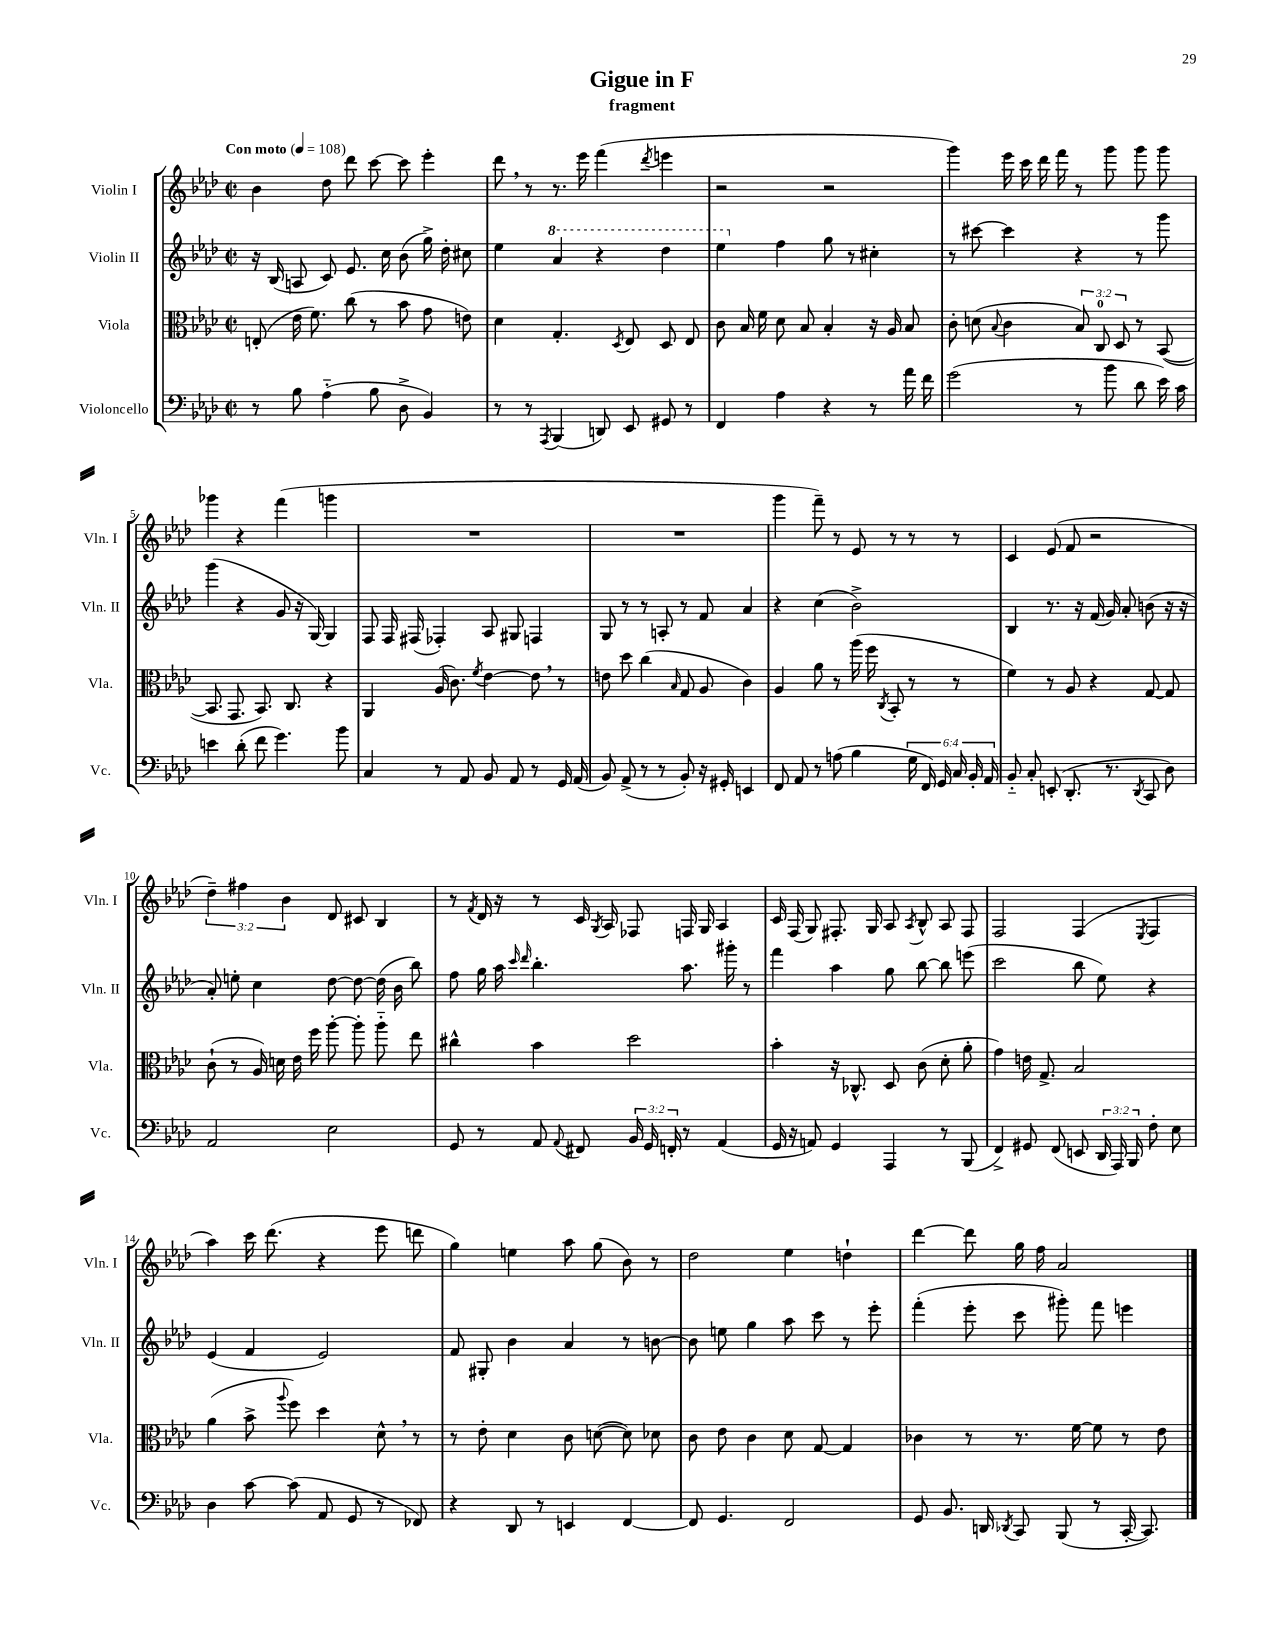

**kern	**kern	**kern	**kern
*staff4	*staff3	*staff2	*staff1
*clefF4	*clefC3	*clefG2	*clefG2
*k[b-e-a-d-]	*k[b-e-a-d-]	*k[b-e-a-d-]	*k[b-e-a-d-]
*M2/2	*M2/2	*M2/2	*M2/2
*met(c|)	*met(c|)	*met(c|)	*met(c|)
*MM108	*MM108	*MM108	*MM108
8r	(8E'	16r	4b-
.	.	(16B-	.
8B-	16e-	8A	.
.	8.f)	.	.
(4A-'~	.	8c)	8dd-
.	(8cc	8.e-	8ddd-
8B-	8r	.	[8ccc
.	.	16cc	.
8D-^	8b-	(8b-	8ccc]
4BB-)	8g	16gg^)	4eee-'
.	.	16dd-'	.
.	8e)	8cc#	.
=	=	=	=
8r	4d-	4ee-	8ddd-
8r	.	.	8r
8qAAA-	.	.	.
(4BBB-	4.G'	4aa-	8.r
.	.	.	16eee-
8DD)	.	4r	(4fff
.	8qD-	.	.
8EE-	8E-	.	.
.	.	.	8qddd-
8GG#	8D-	4ddd-	4eee
8r	8E-	.	.
=	=	=	=
4FF	8c	4eee-	2r
.	16B-	.	.
.	16f	.	.
4A-	8d-	4ff	.
.	8B-	.	.
4r	4B-'	8gg	2r
.	.	8r	.
8r	16r	4cc#'	.
.	16A-	.	.
16a-	8B-	.	.
16f	.	.	.
=	=	=	=
(2g	8c'	8r	4ggg)
.	(8d	[8ccc#	.
.	8qqB-	.	.
.	4c	4ccc#]	16eee-
.	.	.	16ccc
.	.	.	16ddd-
.	.	.	16fff
8r	12B-)	4r	8r
.	12C	.	.
8b-	.	.	8ggg
.	12D-	.	.
8d-	8r	8r	8ggg
16e-)	([8BB-	8ggg	8ggg
16c	.	.	.
=	=	=	=
4e	8.BB-]	(4ggg	4ggg-
.	8.GG	.	.
(8d-'	.	4r	4r
8f	8.BB-)	.	.
4.g)	.	8g	(4fff
.	8.C	.	.
.	.	16r	.
.	.	[16G)	.
.	4r	4G]	4ggg
8b-	.	.	.
=	=	=	=
4C	4AA-	8F	1r
.	.	16F	.
.	.	(16F#	.
8r	(16A-	4F-')	.
.	8.c)	.	.
8AA-	.	.	.
.	8qf	.	.
8BB-	[4e-	8A-	.
8AA-	.	8G#	.
8r	8e-]	4F	.
16GG	8r	.	.
(16AA-	.	.	.
=	=	=	=
8BB-)	8e	8G	1r
(8AA-^	8dd-	8r	.
8r	(4cc	8r	.
8r	.	8A'	.
.	16qqB-	.	.
8BB-')	8G	8r	.
16r	8A-	8f	.
16GG#'	.	.	.
4EE	4c)	4a-	.
=	=	=	=
8FF	4A-	4r	4ggg
8AA-	.	.	.
8r	8a-	(4cc	8fff~)
(8A	8r	.	8r
4B-	(16aa-	2b-^)	8e-
.	16ff	.	.
.	8qC	.	.
.	8BB-'	.	8r
24G	8r	.	8r
24FF)	.	.	.
24GG	.	.	.
24C	8r	.	8r
24BB-'	.	.	.
24AA-	.	.	.
=	=	=	=
8BB-'~	4f)	4B-	4c
8C'	.	.	.
(8EE'	8r	8.r	(8e-
8.DD-'	8A-	.	8f
.	.	16r	.
.	4r	(16f	2r
8.r	.	16g)	.
.	.	8a-'	.
8qDD-	.	.	.
8CC	[8G	(8b	.
8D-)	8G]	16r	.
.	.	16r	.
=	=	=	=
2AA-	(8c`	8a-')	6dd-~)
.	8r	8ee'	.
.	.	.	6ff#
.	16A-)	4cc	.
.	16d	.	.
.	.	.	6b-
.	16e-	.	.
.	16ff	.	.
2E-	[8aa-'	[8dd-	8d-
.	8aa-']	8dd-_	8c#
.	8aa-'~	(16dd-]	4B-
.	.	16b-	.
.	8ee-	8bb-)	.
=	=	=	=
8GG	4cc#^^	8ff	8r
.	.	.	8qf
8r	.	16gg	16d-
.	.	16aa-	16r
.	.	16qqccc	.
.	.	16qqddd-	.
8AA-	4b-	4.bb-'	8r
8qqAA-	.	.	.
8FF#	.	.	16c
.	.	.	8qG
.	.	.	16A-
24BB-	2dd-	.	8F-
24GG	.	.	.
24FF'	.	.	.
8r	.	8.aa-	16F
.	.	.	16G
(4AA-	.	.	4A-
.	.	16ggg#'	.
.	.	8r	.
=	=	=	=
16GG	4b-'	4fff	16c
16r	.	.	(16F
8AA)	.	.	8G)
4GG	16r	4aa-	8.F#'
.	8.C-^^	.	.
.	.	.	16G
4AAA-	8D-	8gg	8A-
.	.	.	8qA-
.	(8c	[8bb-	8B-^^
8r	8d-'	8bb-]	8A-
(8BBB-	8a-'	(8eee	8F#
=	=	=	=
4FF^)	4g)	2ccc	2F
8GG#	16e	.	.
.	8.G^	.	.
(8FF	.	.	.
8EE	2B-	8bb-	(4F
24DD-	.	8ee-)	.
24AAA-)	.	.	.
24BBB-	.	.	.
.	.	.	8qE-
8F'	.	4r	4F
8E-	.	.	.
=	=	=	=
4D-	(4a-	(4e-	4aa-)
[8c	8b-^	4f	16ccc
.	.	.	(8.ddd-
.	8qqaa-	.	.
(8c]	8ff)	.	.
8AA-	4dd-	2e-)	4r
8GG	.	.	.
8r	8d-^^	.	8eee-
8FF-)	8r	.	8ddd
=	=	=	=
4r	8r	8f	4gg)
.	8e-'	8G#'	.
8DD-	4d-	4b-	4ee
8r	.	.	.
4EE	8c	4a-	8aa-
.	([8d	.	(8gg
[4FF	8d])	8r	8b-)
.	8d-	[8b	8r
=	=	=	=
8FF]	8c	8b]	2dd-
4.GG	8e-	8ee	.
.	4c	4gg	.
2FF	8d-	8aa-	4ee-
.	[8G	8ccc	.
.	4G]	8r	4dd`
.	.	8eee-'	.
=	=	=	=
8GG	4c-	(4fff'	[4ddd-
8.BB-	.	.	.
.	8r	8eee-'	8ddd-]
16DD	.	.	.
8qDD-	.	.	.
8CC	8.r	8ccc	16gg
.	.	.	16ff
(8BBB-	.	8ggg#')	2a-
.	[16f	.	.
8r	8f]	8fff	.
[16CC'	8r	4eee	.
8.CC])	.	.	.
.	8e-	.	.
==	==	==	==
*-	*-	*-	*-
